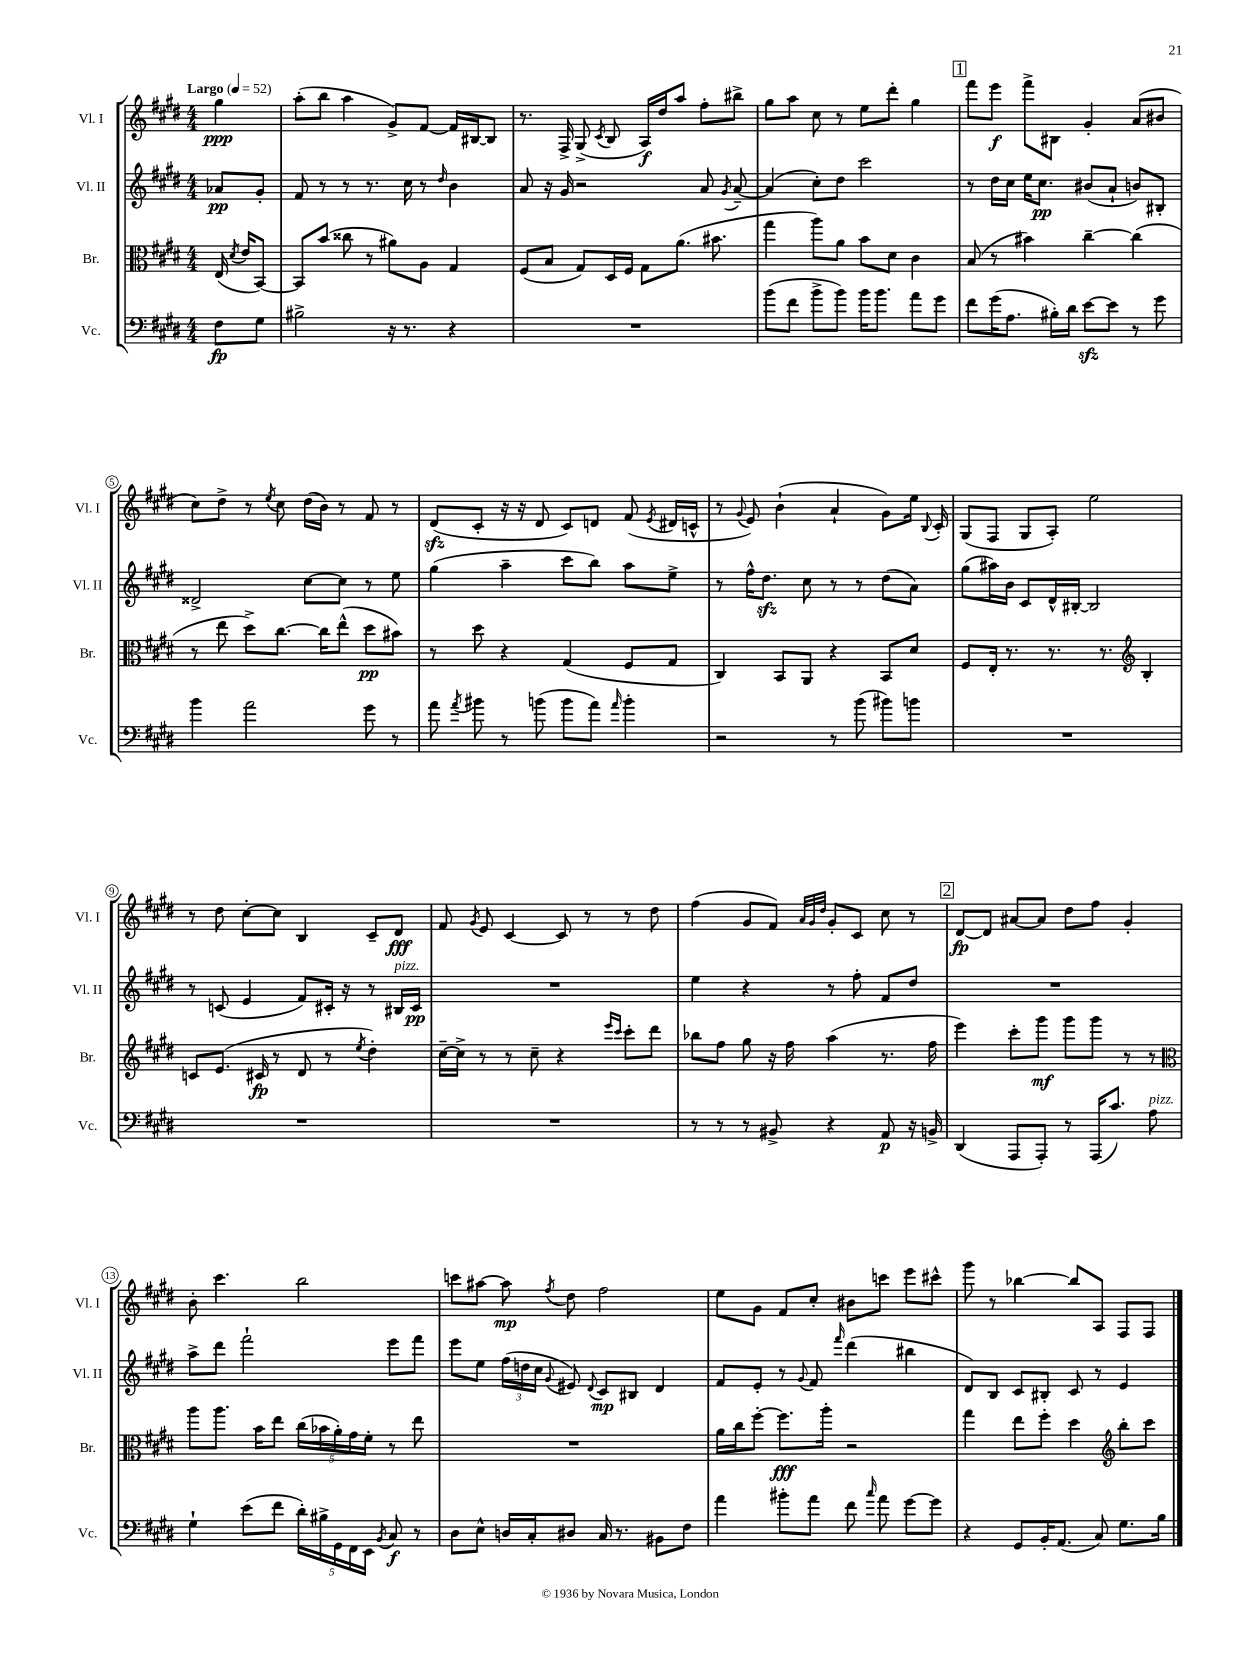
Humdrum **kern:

**kern	**kern	**kern	**kern
*staff4	*staff3	*staff2	*staff1
*clefF4	*clefC3	*clefG2	*clefG2
*k[f#c#g#d#]	*k[f#c#g#d#]	*k[f#c#g#d#]	*k[f#c#g#d#]
*M4/4	*M4/4	*M4/4	*M4/4
*MM52	*MM52	*MM52	*MM52
8F#	(16E	8a-	4gg#
.	8qd#	.	.
.	16e	.	.
8G#	[8BB)	8g#'	.
=	=	=	=
2B#^	8BB]	8f#	(8aa'
.	(8b	8r	8bb
.	8cc##	8r	4aa
.	8r	8.r	.
16r	8a#)	.	8g#^)
8.r	.	16cc#	.
.	8A	8r	[8f#
.	.	16qqdd#	.
4r	4G#	4b	16f#]
.	.	.	[16B#
.	.	.	8B#]
=	=	=	=
1r	(8F#	8a	8.r
.	8B	16r	.
.	.	16g#	16F#^
.	8G#)	2r	(8G#^
.	.	.	8qc#
.	16D#	.	8B
.	16F#	.	.
.	8G#	.	16A)
.	.	.	16dd#
.	(8.a	.	8aa
.	.	8a	8ff#'
.	8.b#	.	.
.	.	8qg#	.
.	.	[8a~	8bb#^
=	=	=	=
(8b	4gg#	(4a]	8gg#
8f#	.	.	8aa
8b^	8aa)	8cc#')	8cc#
8b)	8a	8dd#	8r
16b	8b	2ccc#	8ee
8.b	.	.	.
.	8d#	.	8ddd#'
8a	4c#	.	4gg#
8g#	.	.	.
=	=	=	=
8f#	(8B	8r	8fff#
(16g#	8r	16dd#	8eee
8.A	.	16cc#	.
.	4b#)	16ee	8fff#^
.	.	8.cc#	.
16B#')	.	.	8B#
16d#	.	.	.
[8e	[4cc#~	(8b#	4g#'
8e]	.	8a`	.
8r	(4cc#]	8b)	(8a
8g#	.	8B#'	8b#
=	=	=	=
4b	8r	2d##^	8cc#)
.	8ee	.	8dd#^
2a	8dd#^)	.	8r
.	.	.	8qee
.	[8.cc#	.	8cc#
.	.	[8cc#	(16dd#
.	16cc#]	.	16b)
.	(8ee^^	8cc#]	8r
8g#	8dd#	8r	8f#
8r	8b#)	8ee	8r
=	=	=	=
8a	8r	(4gg#	(8d#
8qa	.	.	.
8b#	8dd#	.	8c#'
8r	4r	4aa~	16r
.	.	.	16r
(8b	.	.	8d#
8b	(4G#	8ccc#	8c#)
8a)	.	8bb)	8d
16qqa	.	.	.
4b'	8F#	8aa	(8f#
.	.	.	8qe
.	8G#	8ee^	16d#
.	.	.	16c^^
=	=	=	=
2r	4C#)	8r	8r
.	.	.	8qqg#
.	.	16ff#^^	8e)
.	.	8.dd#	.
.	8BB	.	(4b`
.	8AA	8cc#	.
8r	4r	8r	4a`
(8b	.	8r	.
8b#)	8BB	(8dd#	8g#)
8b	8d#	8a)	16ee
.	.	.	8qqB
.	.	.	16c#'
=	=	=	=
1r	8F#	(8gg#	(8G#
.	16E'	16aa#)	8F#
.	8.r	16b	.
.	.	8c#	8G#
.	8.r	16d#^^	8A')
.	.	[16B#'	.
.	.	2B#]	2ee
.	8.r	.	.
*	*clefG2	*	*
.	4B'	.	.
=	=	=	=
1r	8c	8r	8r
.	(8.e	(8c	8dd#
.	.	4e	[8cc#'
.	16c#	.	.
.	8r	.	8cc#]
.	8d#	8f#)	4B
.	8r	16c#'	.
.	.	16r	.
.	8qee	.	.
.	4dd#')	8r	8c#~
.	.	16B#	8d#
.	.	16c#	.
=	=	=	=
1r	[16cc#~	1r	8f#
.	16cc#^]	.	.
.	.	.	8qg#
.	8r	.	8e
.	8r	.	[4c#
.	8cc#~	.	.
.	4r	.	8c#]
.	.	.	8r
.	16qqeee	.	.
.	16qqccc#	.	.
.	8ccc#'	.	8r
.	8ddd#	.	8dd#
=	=	=	=
8r	8bb-	4ee	(4ff#
8r	8ff#	.	.
8r	8gg#	4r	8g#
8BB#^	16r	.	8f#)
.	16ff#	.	.
.	.	.	32qqa
.	.	.	32qqg#
.	.	.	32qqdd#
4r	(4aa	8r	8g#'
.	.	8ff#'	8c#
8AA	8.r	8f#	8cc#
16r	.	8dd#	8r
16BB^	16ff#	.	.
=	=	=	=
(4DD#	4eee)	1r	[8d#
.	.	.	8d#]
8AAA	8ccc#'	.	[8a#
8AAA')	8ggg#	.	8a#]
8r	8ggg#	.	8dd#
(16AAA	8ggg#	.	8ff#
8.c#)	.	.	.
.	8r	.	4g#'
8A	8r	.	.
=	=	=	=
*	*clefC3	*	*
4G#`	8aa	8aa^	8b'
.	8.aa	8ddd#	4.ccc#
(8e	.	2fff#`	.
.	16b	.	.
8f#	8ee	.	.
20d#')	(20cc#	.	2bb
20B#^	20b-	.	.
20GG#	20a')	.	.
20FF#	20g#	.	.
20EE	20f#'	.	.
8qBB	.	.	.
8C#	8r	8eee	.
8r	8ee	8fff#	.
=	=	=	=
8D#	1r	8eee	8ccc
8E^^	.	8ee	[8aa#
16D	.	(24ff#	8aa#]
.	.	24dd	.
16C#'	.	.	.
.	.	24cc#	.
.	.	8qqg#	8qff#
8D#	.	8e#)	8dd#
.	.	8qqd#	.
16C#	.	8c#	2ff#
8.r	.	.	.
.	.	8B#	.
8BB#	.	4d#	.
8F#	.	.	.
=	=	=	=
4a	16a	8f#	8ee
.	16cc#	.	.
.	[8ff#'	8e'	8g#
8b#'	8.ff#]	8r	8f#
.	.	8qqg#	.
8a	.	8f#	8cc#'
.	16aa'	.	.
.	.	16qqfff#	.
8f#	2r	(4ddd#	8b#
16qqcc#	.	.	.
8a	.	.	8ccc
[8g#	.	4bb#	8eee
8g#]	.	.	8ccc#^^
=	=	=	=
4r	4gg#	8d#)	8ggg#
.	.	8B	8r
8GG#	8ee	8c#	[4bb-
16BB'	8ff#'	8B#'	.
(8.AA	.	.	.
.	4dd#	8c#	8bb-]
8C#)	.	8r	8A
*	*clefG2	*	*
8.G#	8bb'	4e	8F#
.	8ccc#	.	8F#
16B	.	.	.
==	==	==	==
*-	*-	*-	*-
